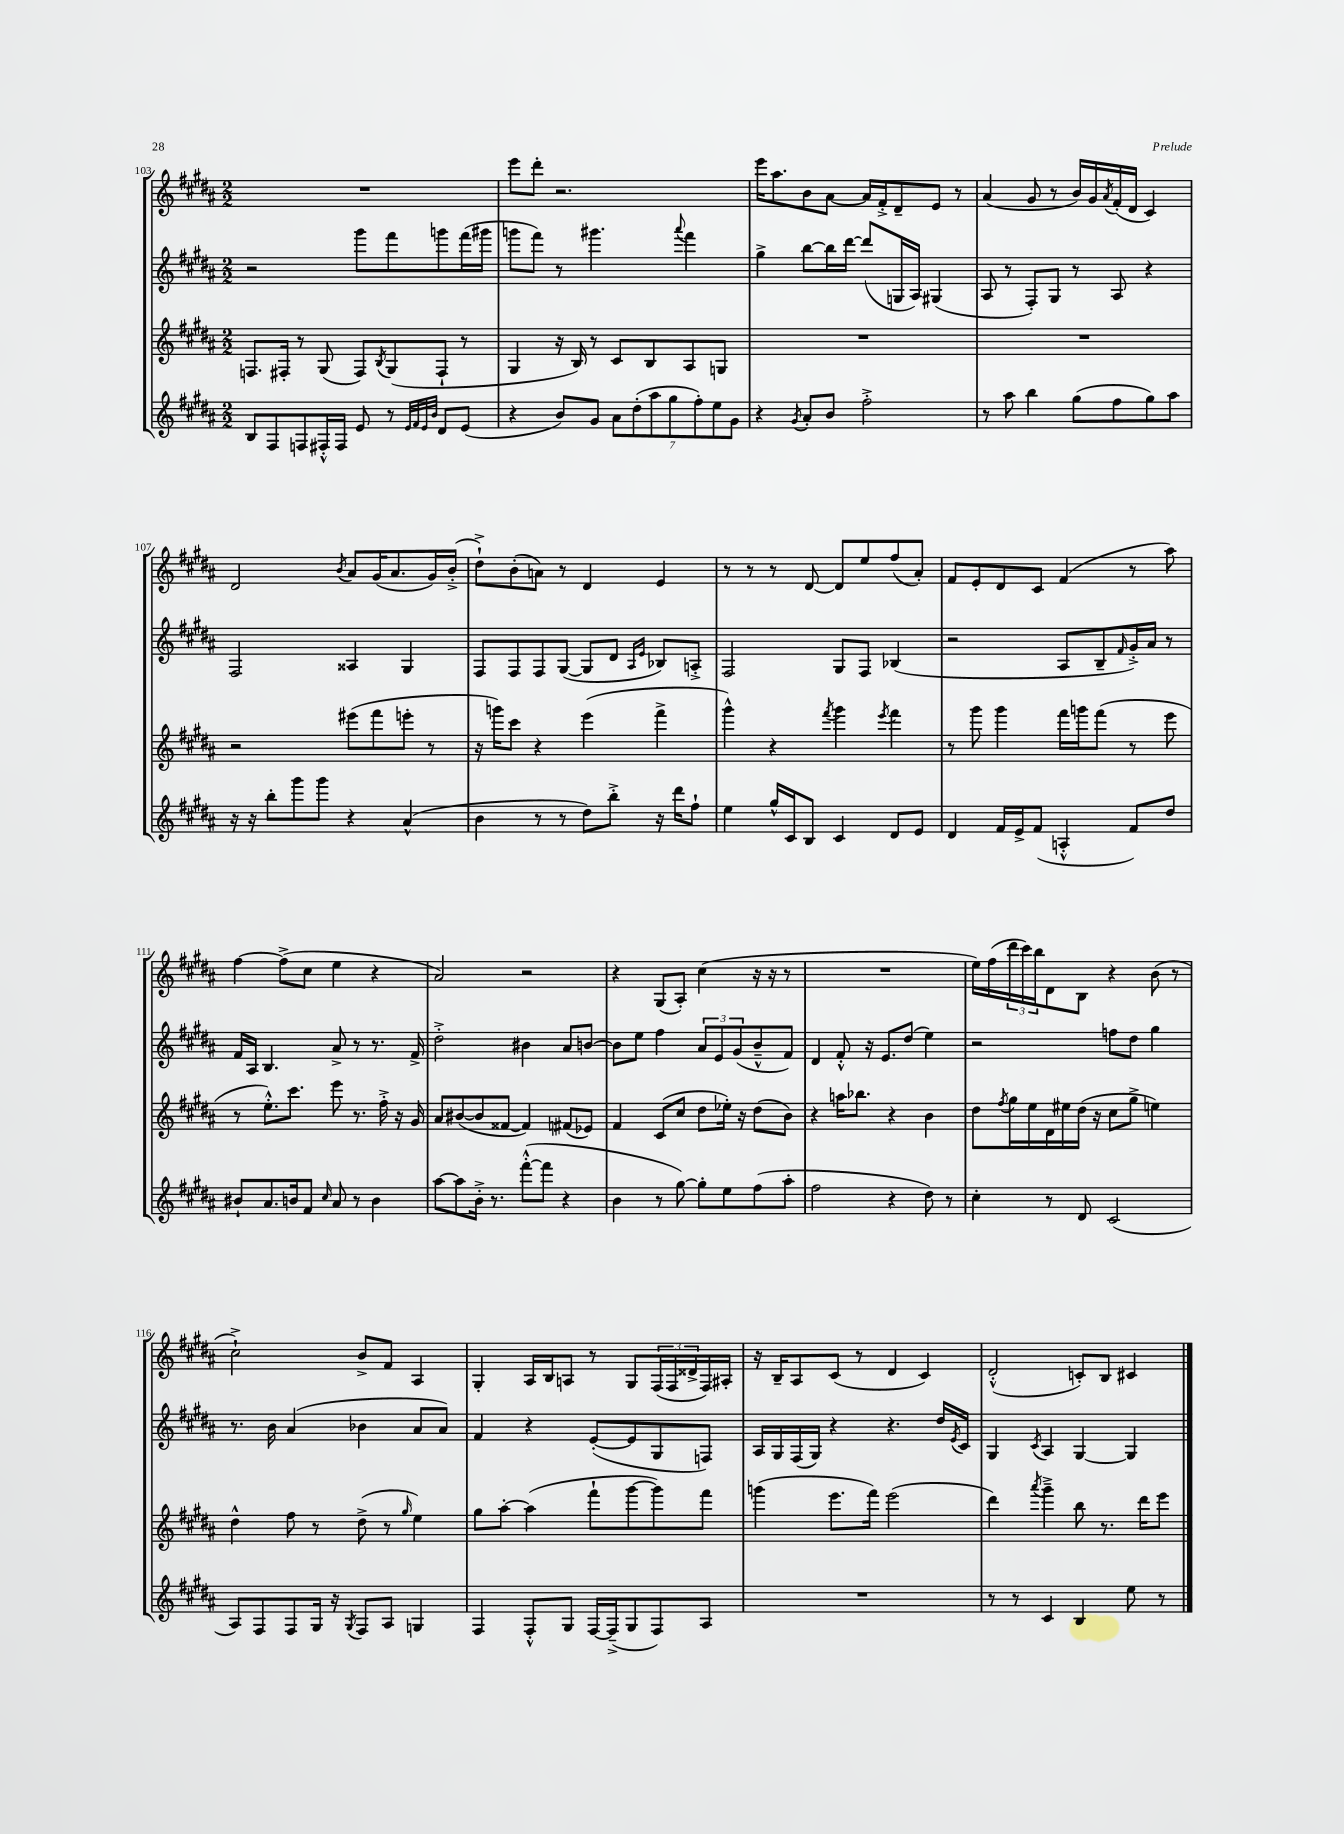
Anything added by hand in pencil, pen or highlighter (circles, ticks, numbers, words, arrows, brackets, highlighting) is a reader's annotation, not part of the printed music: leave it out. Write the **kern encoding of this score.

**kern	**kern	**kern	**kern
*staff4	*staff3	*staff2	*staff1
*clefG2	*clefG2	*clefG2	*clefG2
*k[f#c#g#d#a#]	*k[f#c#g#d#a#]	*k[f#c#g#d#a#]	*k[f#c#g#d#a#]
*M2/2	*M2/2	*M2/2	*M2/2
8B	8.F	2r	1r
8F#	.	.	.
.	16F#'	.	.
8F	8r	.	.
16F#'^^	(8G#	.	.
16F#	.	.	.
8e	8F#)	8ggg#	.
.	8qB	.	.
8r	(8G#	8fff#	.
32qqe	.	.	.
32qqf#	.	.	.
32qqe	.	.	.
32qqb	.	.	.
8d#	8F#`	8ggg	.
(8e	8r	(16fff#	.
.	.	16ggg#	.
=	=	=	=
4r	4G#	8ggg	8eee
.	.	8fff#)	8ddd#'
8b)	16r	8r	2.r
.	16B)	.	.
8g#	8r	4.ggg#	.
14a#	8c#	.	.
(14dd#'	.	.	.
.	8B	.	.
14aa#	.	.	.
14gg#	.	.	.
.	.	8qqaaa#	.
.	8A#	4fff#	.
14ff#')	.	.	.
14ee	.	.	.
.	8G	.	.
14g#	.	.	.
=	=	=	=
4r	1r	4gg#^	16eee
.	.	.	8.aa#
8qg#	.	.	.
8a#'	.	[8bb	8b
8b	.	16bb]	[8a#
.	.	[16ddd#	.
2ff#'^	.	(8ddd#]	16a#]
.	.	.	16f#'^
.	.	16G	8d#~
.	.	16A#)	.
.	.	(4G#	8e
.	.	.	8r
=	=	=	=
8r	1r	8A#	(4a#
8aa#	.	8r	.
4bb	.	8F#')	8g#
.	.	8G#	8r
(8gg#	.	8r	16b)
.	.	.	16g#
.	.	.	8qa#
8ff#	.	8A#	(16f#'
.	.	.	16d#
8gg#)	.	4r	4c#)
8aa#	.	.	.
=	=	=	=
16r	2r	2F#	2d#
16r	.	.	.
8bb'	.	.	.
8ggg#	.	.	.
8ggg#	.	.	.
.	.	.	8qb
4r	(8eee#	4A##	8a#
.	8fff#	.	(16g#
.	.	.	8.a#
(4a#^^	8eee'	4G#	.
.	8r	.	16g#)
.	.	.	(16b'^
=	=	=	=
4b	16r	8F#	8dd#`^)
.	16ggg)	.	.
.	8ccc#	8F#	(8b'
8r	4r	8F#	8a)
8r	.	([8G#	8r
8dd#)	(4eee	8G#]	4d#
8bb'^	.	8d#	.
.	.	16qqA#	.
.	.	16qqe	.
16r	4fff#^	8B-)	4e
16ddd#	.	.	.
8ff#`	.	8A'^	.
=	=	=	=
4ee	4ggg#^^)	2F#	8r
.	.	.	8r
16gg#^^	4r	.	8r
16c#	.	.	.
8B	.	.	[8d#
.	8qfff#	.	.
4c#	4ggg#	8G#	8d#]
.	.	8F#	8ee
.	8qeee	.	.
8d#	4fff#	(4B-	(8ff#
8e	.	.	8a#')
=	=	=	=
4d#	8r	2r	8f#
.	8ggg#	.	8e'
16f#	4ggg#	.	8d#
16e^	.	.	.
(8f#	.	.	8c#
4A'^^	16fff#	8A#	(4f#
.	16ggg	.	.
.	(8fff#	8B~	.
.	.	16qqf#	.
8f#)	8r	16g#'^)	8r
.	.	16a#	.
8dd#	8eee	8r	8aa#)
=	=	=	=
8b#`	8r	16f#	[4ff#
.	.	16A#	.
8.a#	8.ee'^^)	4.B	.
.	.	.	(8ff#^]
16b	8.ccc#	.	.
8f#	.	.	8cc#
16qqcc#	.	.	.
8a#	8eee	8a#^	4ee
8r	8.r	8r	.
4b	.	8.r	4r
.	16ff#'^	.	.
.	16r	.	.
.	16g#	16f#^	.
=	=	=	=
[8aa#	8a#	2dd#'^	2a#)
8aa#]	([8b#	.	.
16b'^	8b#]	.	.
8.r	.	.	.
.	[8f##	.	.
([8fff#'^^	4f##])	4b#	2r
8fff#]	.	.	.
4r	(8f#	8a#	.
.	8e-)	[8b	.
=	=	=	=
4b	4f#	8b]	4r
.	.	8ee	.
8r	(8c#	4ff#	(8G#
[8gg#)	8cc#	.	8A#')
8gg#']	8dd#	12a#	(4cc#
.	.	12e	.
8ee	16ee-')	.	.
.	.	(12g#	.
.	16r	.	.
(8ff#	(8dd#	8b~^^	16r
.	.	.	16r
8aa#'	8b)	8f#)	8r
=	=	=	=
2ff#	4r	4d#	1r
.	16aa	8f#'^^	.
.	8.bb-	.	.
.	.	16r	.
.	.	8.e	.
4r	4r	.	.
.	.	(8dd#	.
8dd#)	4b	4ee)	.
8r	.	.	.
=	=	=	=
4cc#'	8dd#	2r	16ee)
.	.	.	(16ff#
.	8qff#	.	.
.	16gg#	.	24ddd#
.	.	.	24ccc#)
.	16ee	.	.
.	.	.	24bb
8r	16d#	.	8d#
.	16ee#	.	.
8d#	(16dd#	.	8B
.	16r	.	.
(2c#	8cc#	8ff	4r
.	8gg#^	8dd#	.
.	4ee)	4gg#	(8b
.	.	.	8r
=	=	=	=
8A#)	4dd#^^	8.r	2cc#`^)
8F#	.	.	.
.	.	16b	.
8F#	8ff#	(4a#	.
16G#	8r	.	.
16r	.	.	.
8qG#	.	.	.
8F#	(8dd#^	4b-	8b^
8A#	8r	.	8f#
.	16qqgg#	.	.
4G	4ee)	8a#	4A#
.	.	8a#)	.
=	=	=	=
4F#	8gg#	4f#	4G#'
.	[8aa#'	.	.
8F#'^^	(4aa#]	4r	16A#
.	.	.	16B
8G#	.	.	8A
[16F#	8fff#`	([8e'	8r
(16F#~^]	.	.	.
8G#	[8ggg#	8e]	8G#
8F#)	8ggg#])	8G#	(24F#
.	.	.	24F#
.	.	.	24d##^
8A#	8fff#	8F)	16F#)
.	.	.	16A#'
=	=	=	=
1r	(4ggg	16A#	16r
.	.	16G#	16B~
.	.	(16F#	8A#
.	.	16G#)	.
.	8.eee	4r	(8c#
.	.	.	8r
.	16fff#)	.	.
.	(2eee	4.r	4d#
.	.	.	4c#)
.	.	16dd#	.
.	.	8qe	.
.	.	16c#	.
=	=	=	=
8r	4ddd#)	4G#	(2d#'^^
8r	.	.	.
.	8qaaa#	8qc#	.
4c#	4ggg#~^	4A#	.
4B	8bb	[4G#	8c')
.	8.r	.	8B
8ee	.	4G#]	4c#
.	16ddd#	.	.
8r	8eee	.	.
==	==	==	==
*-	*-	*-	*-
